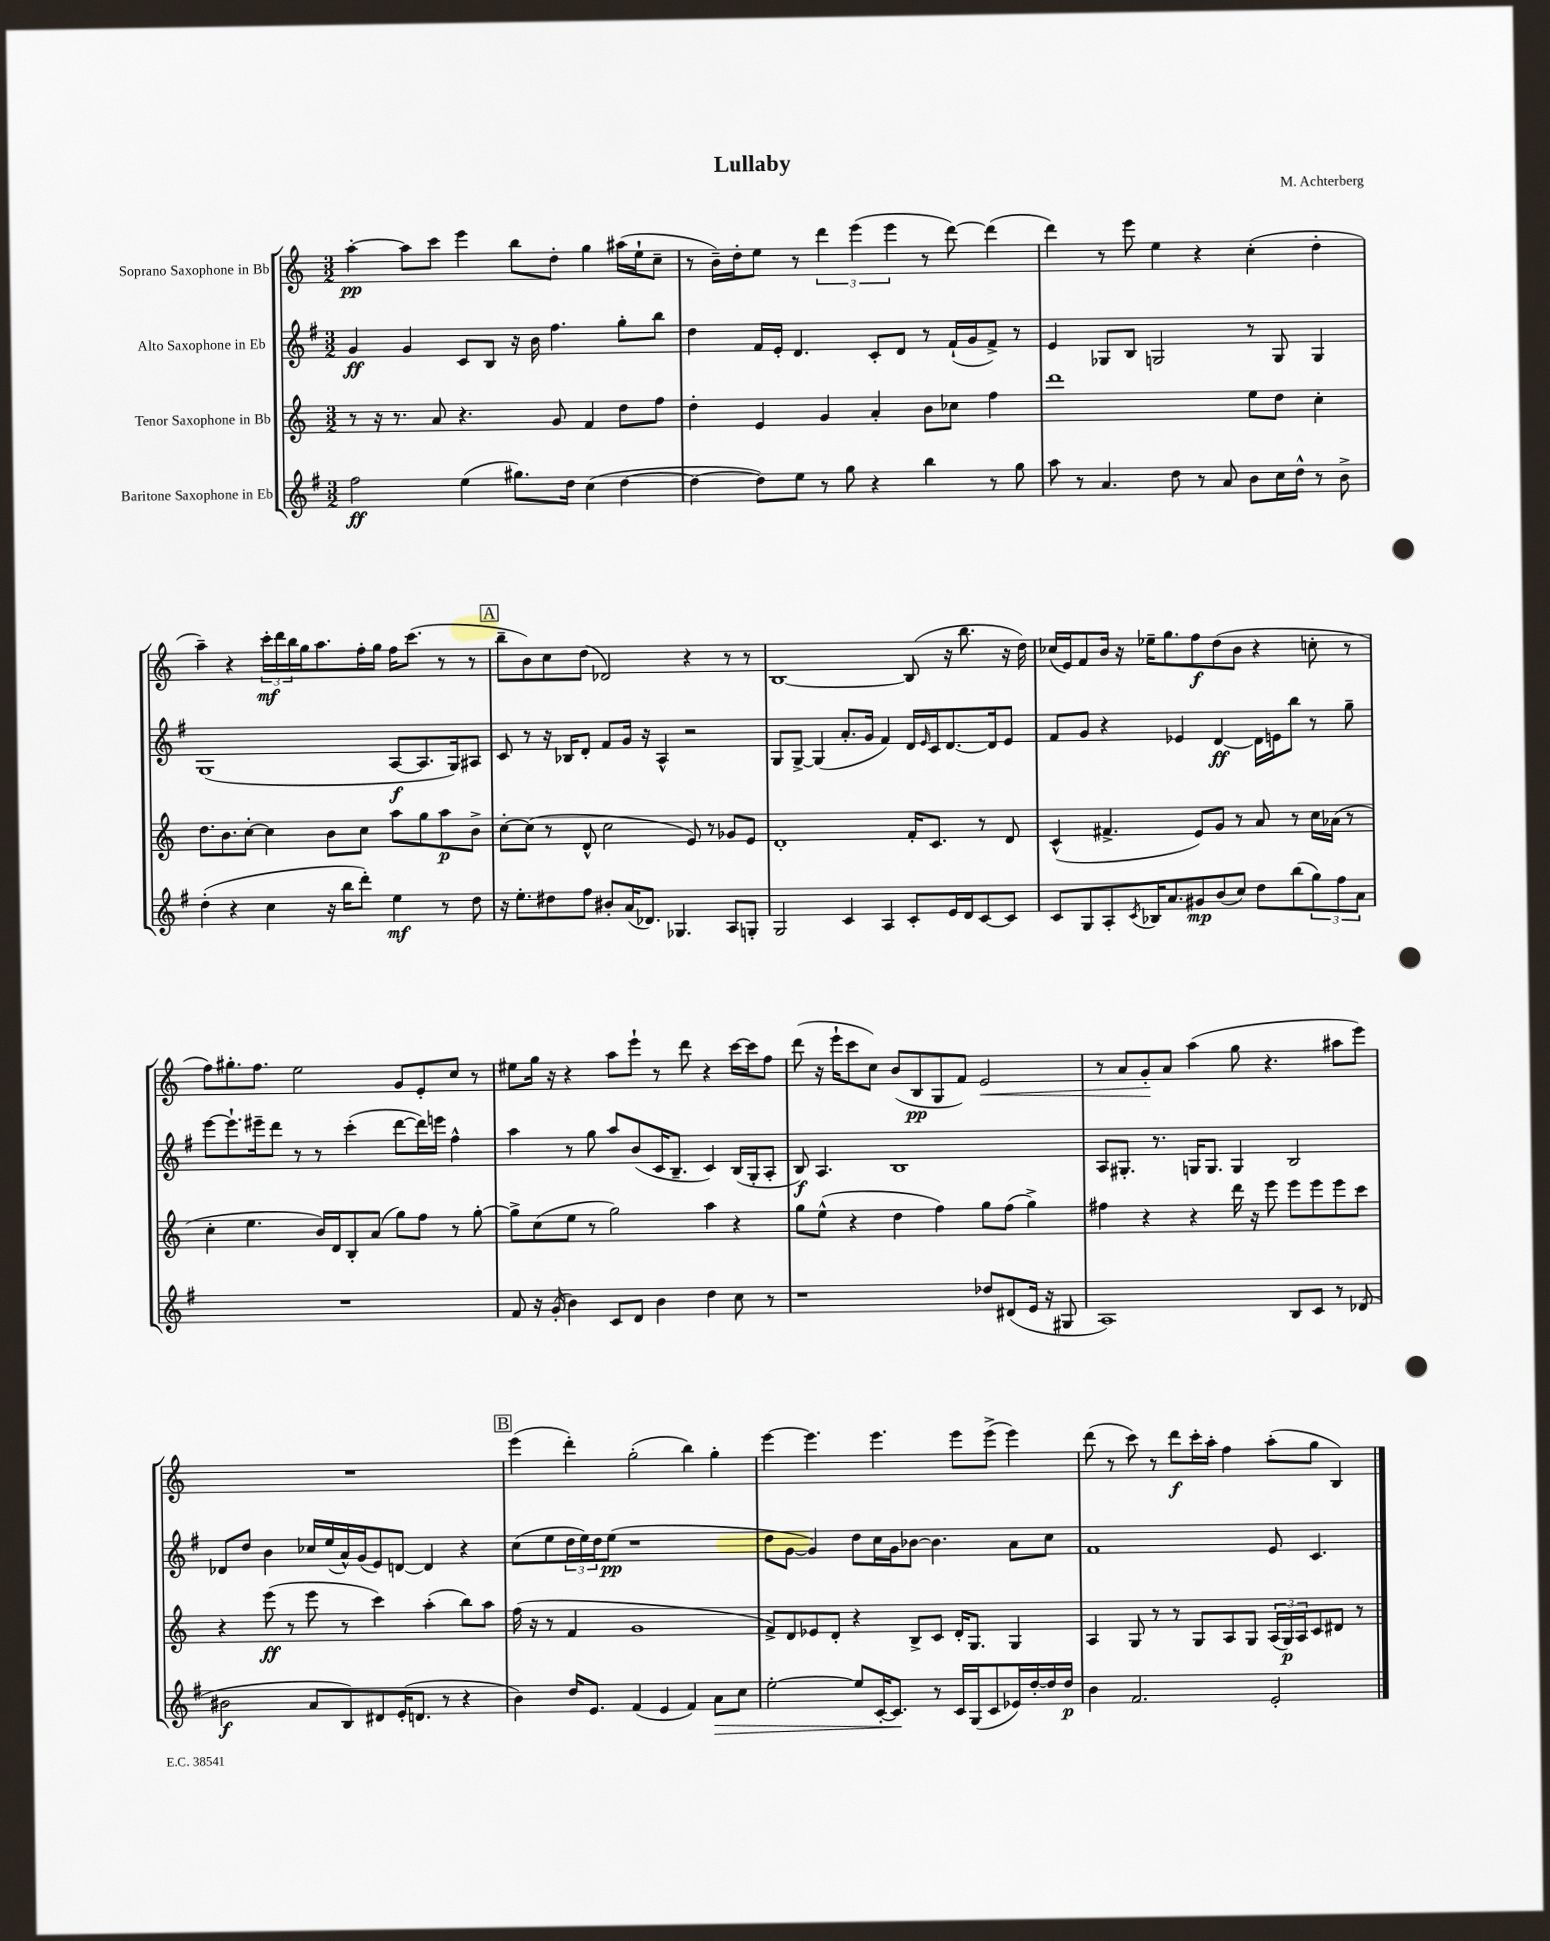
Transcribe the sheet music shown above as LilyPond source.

\header { title = "Lullaby" composer = "M. Achterberg" }
<<
\new StaffGroup <<
\new Staff = "s0" \with { instrumentName = "Soprano Saxophone in Bb" } {
    \clef treble \key c \major \numericTimeSignature \time 3/2
    a''4~-.\pp a''8 c'''8 e'''4 b''8 d''8-. g''4 ais''16( e''16-! c''8-- |
    r8 b'16--) d''16-. e''8 r8 \tuplet 3/2 { d'''4 e'''4( e'''4 } r8 d'''8~) d'''4( |
    d'''4) r8 e'''8 e''4 r4 c''4-.( d''4-. |
    a''4--) r4 \tuplet 3/2 { c'''16-.\mf d'''16 b''16 } g''16 a''8. f''16-. g''16 f''16 c'''8.( r8 r8 |
    \mark \markup { \box "A" } b''8-- b'8) c''8 d''8( des'2) r4 r8 r8 |
    b1~ b8( r16 b''8. r16 d''16) |
    ces''16( e'16) f'8 b'16 r16 ees''16-- g''8. f''8\f d''8( b'8 r4 c''8-. r8 |
    f''8) gis''8.-. f''8. e''2 g'8 e'8-. c''8 r8 |
    eis''8 g''16 r16 r4 a''8 e'''8-! r8 d'''8 r4 c'''16~ c'''16 f''8 |
    d'''8( r16 e'''16-! c'''8 c''8) b'8( b8\pp g8 f'8) e'2\< |
    r8 a'8 g'8-.\! a'8 a''4( g''8 r4. ais''8 e'''8) |
    R1. |
    \mark \markup { \box "B" } e'''4( d'''4-.) g''2-.( b''4) g''4-. |
    e'''4~ e'''4. e'''4. e'''8 e'''8->( e'''4) |
    d'''8( r8 c'''8) r8 d'''8\f c'''16-. a''16-. f''4 a''8-.( g''8 b4) \bar "|." |
}
\new Staff = "s1" \with { instrumentName = "Alto Saxophone in Eb" } {
    \clef treble \key g \major \numericTimeSignature \time 3/2
    g'4\ff g'4 c'8 b8 r16 b'16 fis''4. g''8-. b''8 |
    d''4 fis'16 e'16-. d'4. c'8-. d'8 r8 fis'16-!( g'16 fis'8->) r8 |
    e'4 ges8 b8 g2 r8 g8 g4 |
    g1( a8~\f a8. g16) ais8 |
    \mark \markup { \box "A" } c'8 r8 r16 bes16 d'8-. fis'8 g'16 r16 a4-^ r2 |
    g8 g8~-> g4( a'8.-. g'16 fis'4) d'16 \grace { e'16 } c'16 d'8.~ d'16 e'8 |
    fis'8 g'8 r4 ees'4 d'4~\ff d'16 e'16 b''8 r8 g''8-- |
    e'''8~ e'''8.-! eis'''16-- d'''8 r8 r8 c'''4-.( d'''8~ d'''16) e'''16 fis''4-^ |
    a''4 r8 g''8 a''8 b'8( c'16 b8.-- c'4) b16( g16-. a8-. |
    b8\f) a4. b1 |
    a8 gis8.-. r8. g16 g8. g4 b2 |
    des'8 d''8 b'4 ces''16 e''16( a'16-^) g'16( e'8) d'8~ d'4 r4 |
    \mark \markup { \box "B" } c''8( e''8 \tuplet 3/2 { d''16 e''16) d''16 } e''8\pp( r1 |
    d''8 g'8~ g'4) d''8 c''16 g'16 bes'8~ bes'4. a'8 c''8 |
    fis'1 e'8 c'4. \bar "|." |
}
\new Staff = "s2" \with { instrumentName = "Tenor Saxophone in Bb" } {
    \clef treble \key c \major \numericTimeSignature \time 3/2
    r8 r16 r8. a'8 r4. g'8 f'4 d''8 f''8 |
    d''4-. e'4 g'4 a'4-. b'8 ces''8 f''4 |
    d'''1 e''8 d''8 c''4-. |
    d''8. b'8. c''8~-. c''4 b'8 c''8 a''8 g''8 a''8\p b'8-> |
    \mark \markup { \box "A" } c''8~-. c''8( r8 d'8-^ c''2 e'8) r8 ges'8 e'8 |
    d'1-. f'16-. c'8. r8 d'8 |
    c'4-^( fis'4.-> e'8) g'8 r8 a'8 r8 c''16 aes'16( r8 |
    c''4-. e''4. b'16) d'16 b8-. a'8( g''8) f''8 r8 g''8~-. |
    g''8-> c''8( e''8 r8 g''2) a''4 r4 |
    g''8 e''8-^( r4 d''4 f''4) g''8 f''8( g''4->) |
    fis''4 r4 r4 d'''16 r16 e'''8 e'''8 e'''8 e'''8 c'''8 |
    r4 e'''8\ff( r8 e'''8 r8 c'''4) a''4-.( b''8) a''8 |
    \mark \markup { \box "B" } f''16( r16 r8 f'4 g'1 |
    f'8->) d'8 ees'8 d'8-. r4 b8-> c'8 d'16-. g8. g4 |
    a4 g8 r8 r8 g8 a8 g8 \tuplet 3/2 { a16( g16\p) a16 } c'8 dis'8 r8 \bar "|." |
}
\new Staff = "s3" \with { instrumentName = "Baritone Saxophone in Eb" } {
    \clef treble \key g \major \numericTimeSignature \time 3/2
    fis''2\ff e''4( gis''8.) d''16 c''4( d''4~ |
    d''4~ d''8) e''8 r8 g''8 r4 b''4 r8 g''8 |
    a''8 r8 a'4. d''8 r8 a'8 b'8 c''16 d''16-^ r8 b'8-> |
    d''4-.( r4 c''4 r16 b''16 d'''8-.) e''4\mf r8 d''8 |
    \mark \markup { \box "A" } r16 e''8.-. dis''8 fis''8 bis'8-. a'16( des'8.) ges4. a8 g8-. |
    g2 c'4 a4 c'8-. e'16 d'16 c'8~ c'8 |
    c'8 g8 a8-. \acciaccatura { c'8 } bes16 a'8. gis'8\mp b'8( c''8) d''8 b''8( \tuplet 3/2 { g''8) fis''8 a'8 } |
    R1. |
    fis'8 r16 g'16-.( b'4) c'8 d'8 b'4 d''4 c''8 r8 |
    r1 des''8 dis'8( e'16 r16 gis8 |
    a1) b8 c'8 r8 des'8( |
    bis'2\f a'8 b8) dis'8 e'16-.( d'8. r8 r4 |
    \mark \markup { \box "B" } b'4) d''16 e'8. fis'4( e'4 fis'4) a'8\> c''8 |
    e''2~-. e''8 c'16~-. c'8.\! r8 c'16 g16( c'8 ees'16) d''16~-. d''16 d''16\p |
    b'4 fis'2. e'2-. \bar "|." |
}
>>
>>
\layout { \context { \Score \remove "Bar_number_engraver" } }
